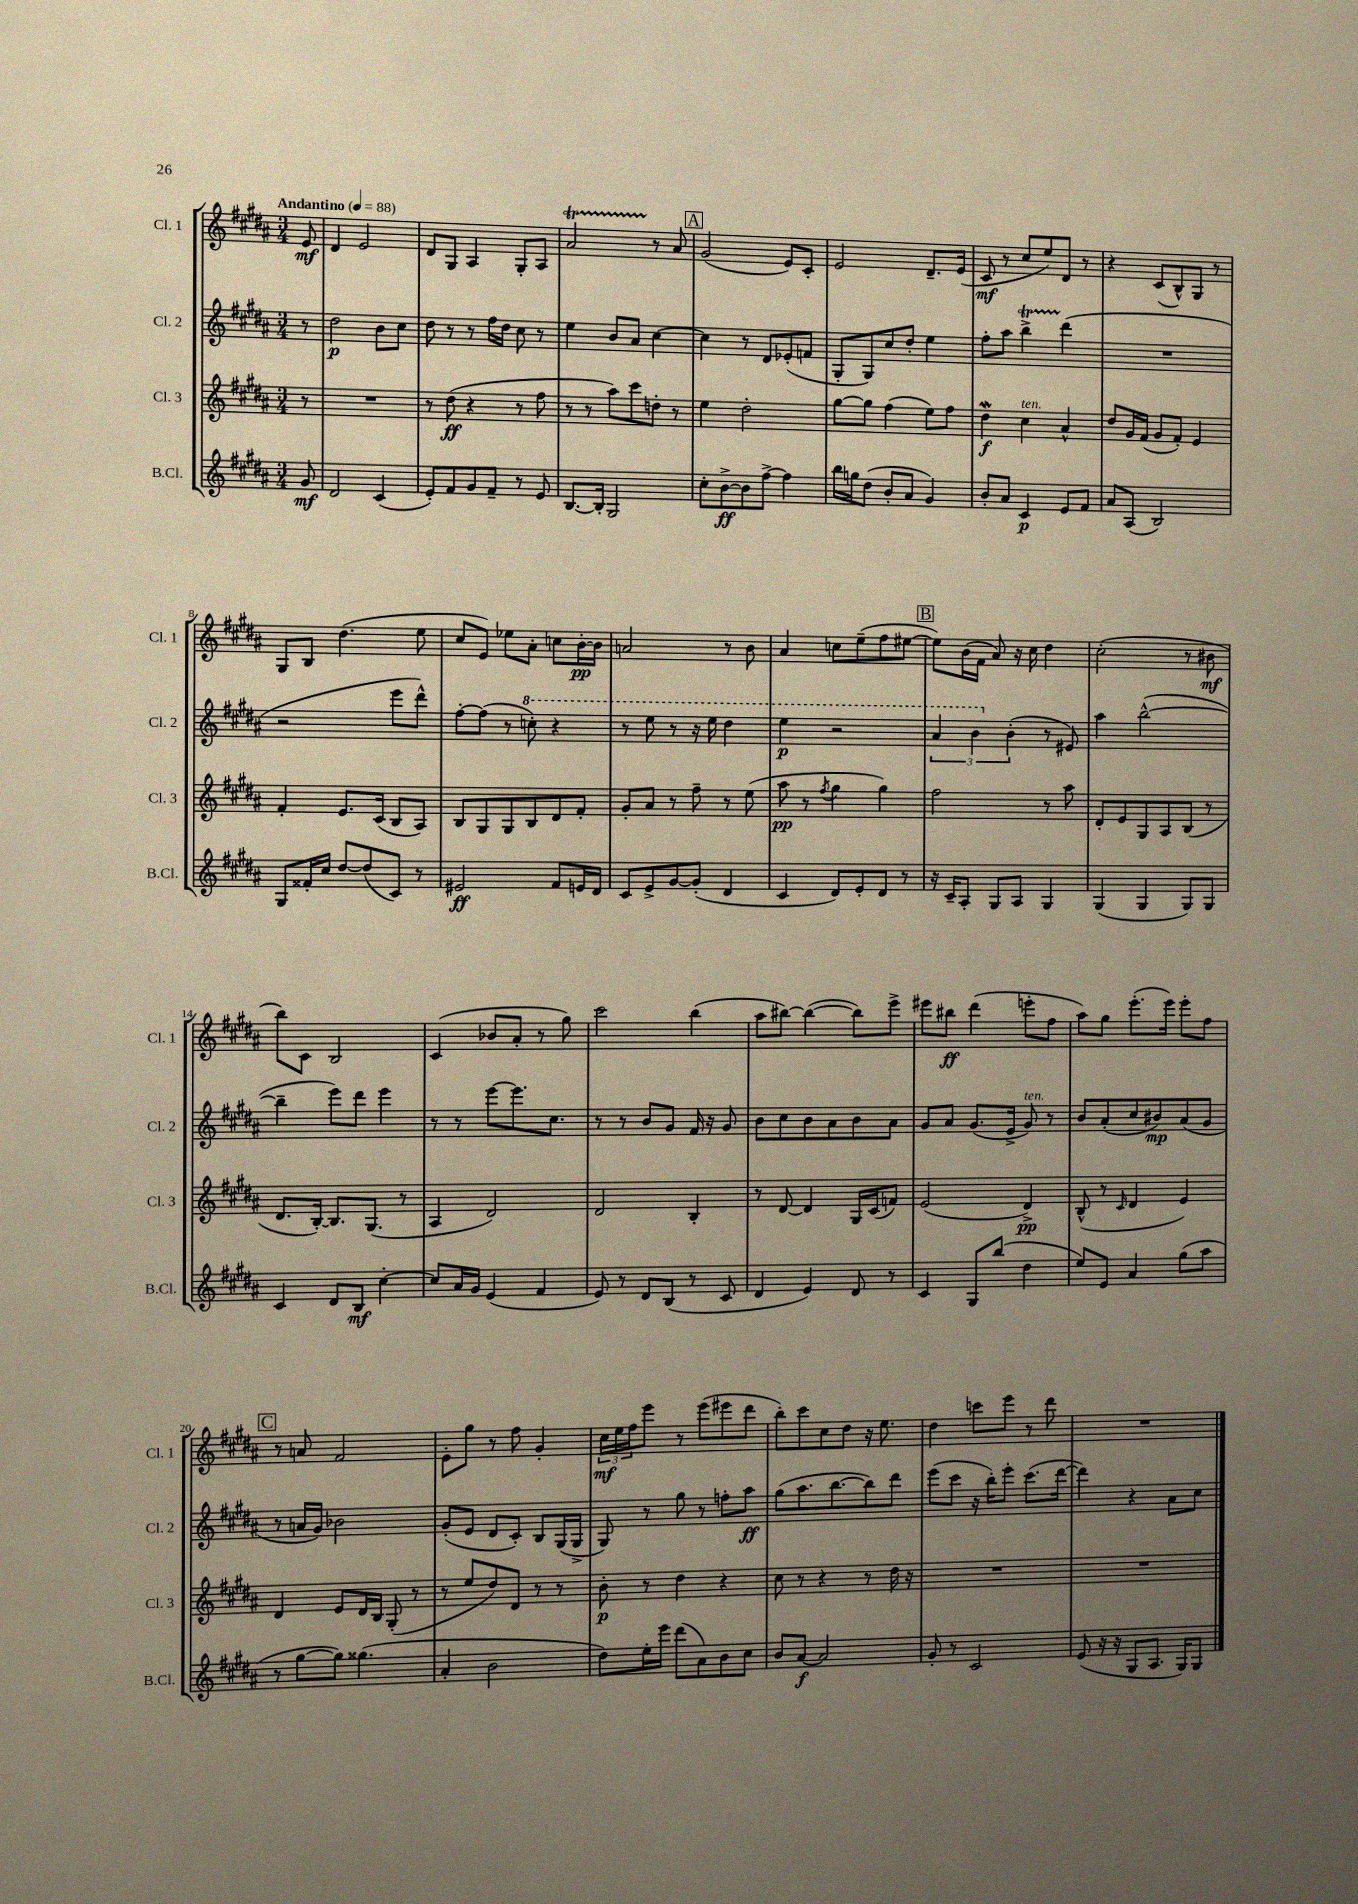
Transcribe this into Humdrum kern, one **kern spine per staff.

**kern	**kern	**kern	**kern
*staff4	*staff3	*staff2	*staff1
*clefG2	*clefG2	*clefG2	*clefG2
*k[f#c#g#d#a#]	*k[f#c#g#d#a#]	*k[f#c#g#d#a#]	*k[f#c#g#d#a#]
*M3/4	*M3/4	*M3/4	*M3/4
*MM88	*MM88	*MM88	*MM88
8g#	8r	8r	8e
=	=	=	=
2d#	2.r	2dd#	4d#
.	.	.	2e
(4c#	.	8b	.
.	.	8cc#	.
=	=	=	=
8e')	8r	8dd#	8d#
8f#	(8dd#	8r	8G#
8g#	4r	8r	4A#
8f#~	.	16ff#	.
.	.	16dd#	.
8r	8r	8cc#	8G#'
8e	8ff#	8r	8A#
=	=	=	=
[8.B	8r	4ee	2a#
.	8r	.	.
16B']	.	.	.
2G#	8aa#)	8b	.
.	8ccc#	8a#	.
.	8dd'	[4cc#	8r
.	8r	.	8a#
=	=	=	=
8cc#'	4ee	4cc#]	(2g#
[8b^	.	.	.
8b]	2dd#'	8r	.
[8ff#^	.	8d#	.
4ff#]	.	(8e-'	8e)
.	.	8f	8c#'
=	=	=	=
16bb	[8gg#	8G#'	2e
16gg	.	.	.
(8dd#	8gg#]	8G#)	.
8b'	(4ff#	8cc#	.
8a#	.	8dd#'	.
4g#)	8ee)	4ee	8.d#~
.	8ff#	.	.
.	.	.	(16e
=	=	=	=
8b'	4dd#	8ff#'	8c#
8a#	.	8aa#	8r
4c#	4cc#	4bb^	8cc#
.	.	.	8ee)
8e	4a#^^	(4ddd#	8d#
8f#	.	.	8r
=	=	=	=
8a#	8dd#	2.r	4r
(8A#	16g#	.	.
.	(16f#	.	.
2B)	8g#	.	(8c#
.	8f#')	.	8B^^)
.	4e	.	8G#
.	.	.	8r
=	=	=	=
8G#	4f#'	2r	8G#
16f##'	.	.	8B
16cc#	.	.	.
[8dd#	8.e	.	(4.dd#
(8dd#]	.	.	.
.	(16c#	.	.
8c#)	8B	8eee	.
8r	8A#)	8ddd#^^)	8ee
=	=	=	=
2e#	8B	[8ff#'	8cc#
.	8G#	(8ff#]	8e)
.	8G#	8r	8ee-
.	8B	8ccc')	8a#'
8f#	8d#	4r	8cc
16e	8f#'	.	[16b'
16d#	.	.	16b]
=	=	=	=
8c#	8g#'	8r	2a
8e^	8a#	8eee	.
[8g#	8r	8r	.
(8g#']	8ff#~	16r	.
.	.	16eee	.
4d#	8r	4ddd#	8r
.	(8ee	.	8b
=	=	=	=
4c#	8aa#	4eee	4a#
.	8r	.	.
.	8qff#	.	.
8d#)	4gg#	2r	8cc
8e'	.	.	(8ee~
8d#	4gg#)	.	8ff#
8r	.	.	[8ee#
=	=	=	=
16r	2ff#	6aa#	8ee#])
16c#~	.	.	.
8A#'	.	.	(16b
.	.	6bb	.
.	.	.	16f#
8G#	.	.	8a#)
.	.	(6b'	.
8A#	.	.	16r
.	.	.	16cc#
4G#	8r	8r	4dd#
.	8aa#	8e#)	.
=	=	=	=
(4G#	8d#'	4aa#	(2cc#'
.	8e	.	.
4G#	8G#	([2bb^^	.
.	8A#	.	.
8G#)	(8B	.	8r
8G#	8r	.	8b#
=	=	=	=
4c#	8.d#	4bb~]	8bb)
.	.	.	8c#
.	[16B')	.	.
8d#	8.B]	8eee)	2B
8B	.	8ddd#	.
.	(8.G#	.	.
[4cc#'	.	4eee	.
.	8r	.	.
=	=	=	=
8cc#]	4A#	8r	(4c#
16a#	.	8r	.
16g#	.	.	.
(4e	2d#)	[8eee	8b-
.	.	8.eee]	8a#'
4f#	.	.	8r
.	.	8.cc#	.
.	.	.	8gg#)
=	=	=	=
8e)	2d#	8r	2ccc#
8r	.	8r	.
8d#	.	8b	.
(8B	.	8g#	.
8r	4B'	16f#	(4bb
.	.	16r	.
8c#	.	8g#	.
=	=	=	=
4d#	8r	8b	8aa#
.	[8d#	8cc#	[8bb#)
4e)	4d#]	8b	(4bb#_
.	.	8a#	.
8d#	16G#	8b	8bb#])
.	(16c#	.	.
8r	8f)	8a#	8eee^
=	=	=	=
4c#	(2e	8g#	8eee#
.	.	8a#	8bb#
8G#	.	(8.g#	(4ddd#
(8bb	.	.	.
.	.	16e^	.
4dd#	4d#^)	8g#)	8eee'
.	.	8r	8ff#
=	=	=	=
8ee)	(8B^^	8b	8aa#)
8e	8r	(8a#'	8gg#
.	16qqc#	.	.
4a#	4d#	8cc#	(8.eee'
.	.	8b#)	.
.	.	.	16eee)
(8gg#	4e)	(8a#	8eee'
8aa#	.	8g#	8ff#
=	=	=	=
8r	4d#	8r	8r
[8gg#	.	16a	8a
.	.	16g#)	.
8gg#])	8e	2b-	2f#
(4.gg##	16d#	.	.
.	16B	.	.
.	(8G#'	.	.
.	8r	.	.
=	=	=	=
4a#'	8r	(8g#'	8e'
.	8ee	8e	8gg#
2b	8dd#)	8d#	8r
.	8d#	8c#')	8ff#
.	8r	8B	4g#'
.	8r	(16G#	.
.	.	16G#^	.
=	=	=	=
8dd#)	8b'	8G#)	24cc#
.	.	.	24ee
.	.	.	24ff#
16ee'	8r	8r	8eee
16eee	.	.	.
(8ddd#	4dd#	8gg#	8r
8a#)	.	8r	(8eee
8b	4r	8ff'	8eee#
8cc#	.	8aa#	8ddd#
=	=	=	=
8b	8cc#	(8gg#	8bb')
[8a#	8r	8.aa#	8ccc#
2a#]	4r	.	8cc#
.	.	[8.bb	.
.	.	.	8dd#
.	8r	8bb])	16r
.	.	.	8.ee
.	16dd#	8ddd#	.
.	16r	.	.
=	=	=	=
8g#'	2.r	(8eee	4dd#
8r	.	8ccc#	.
2c#	.	16r	8ccc
.	.	16bb')	.
.	.	8eee'	8eee
.	.	(8.ccc#	8r
.	.	.	8ddd#
.	.	[16ddd#	.
=	=	=	=
(8e	2.r	4ddd#])	2.r
16r	.	.	.
16r	.	.	.
8G#	.	4r	.
8.A#	.	.	.
.	.	8a#	.
16G#)	.	.	.
8G#	.	8cc#	.
==	==	==	==
*-	*-	*-	*-
